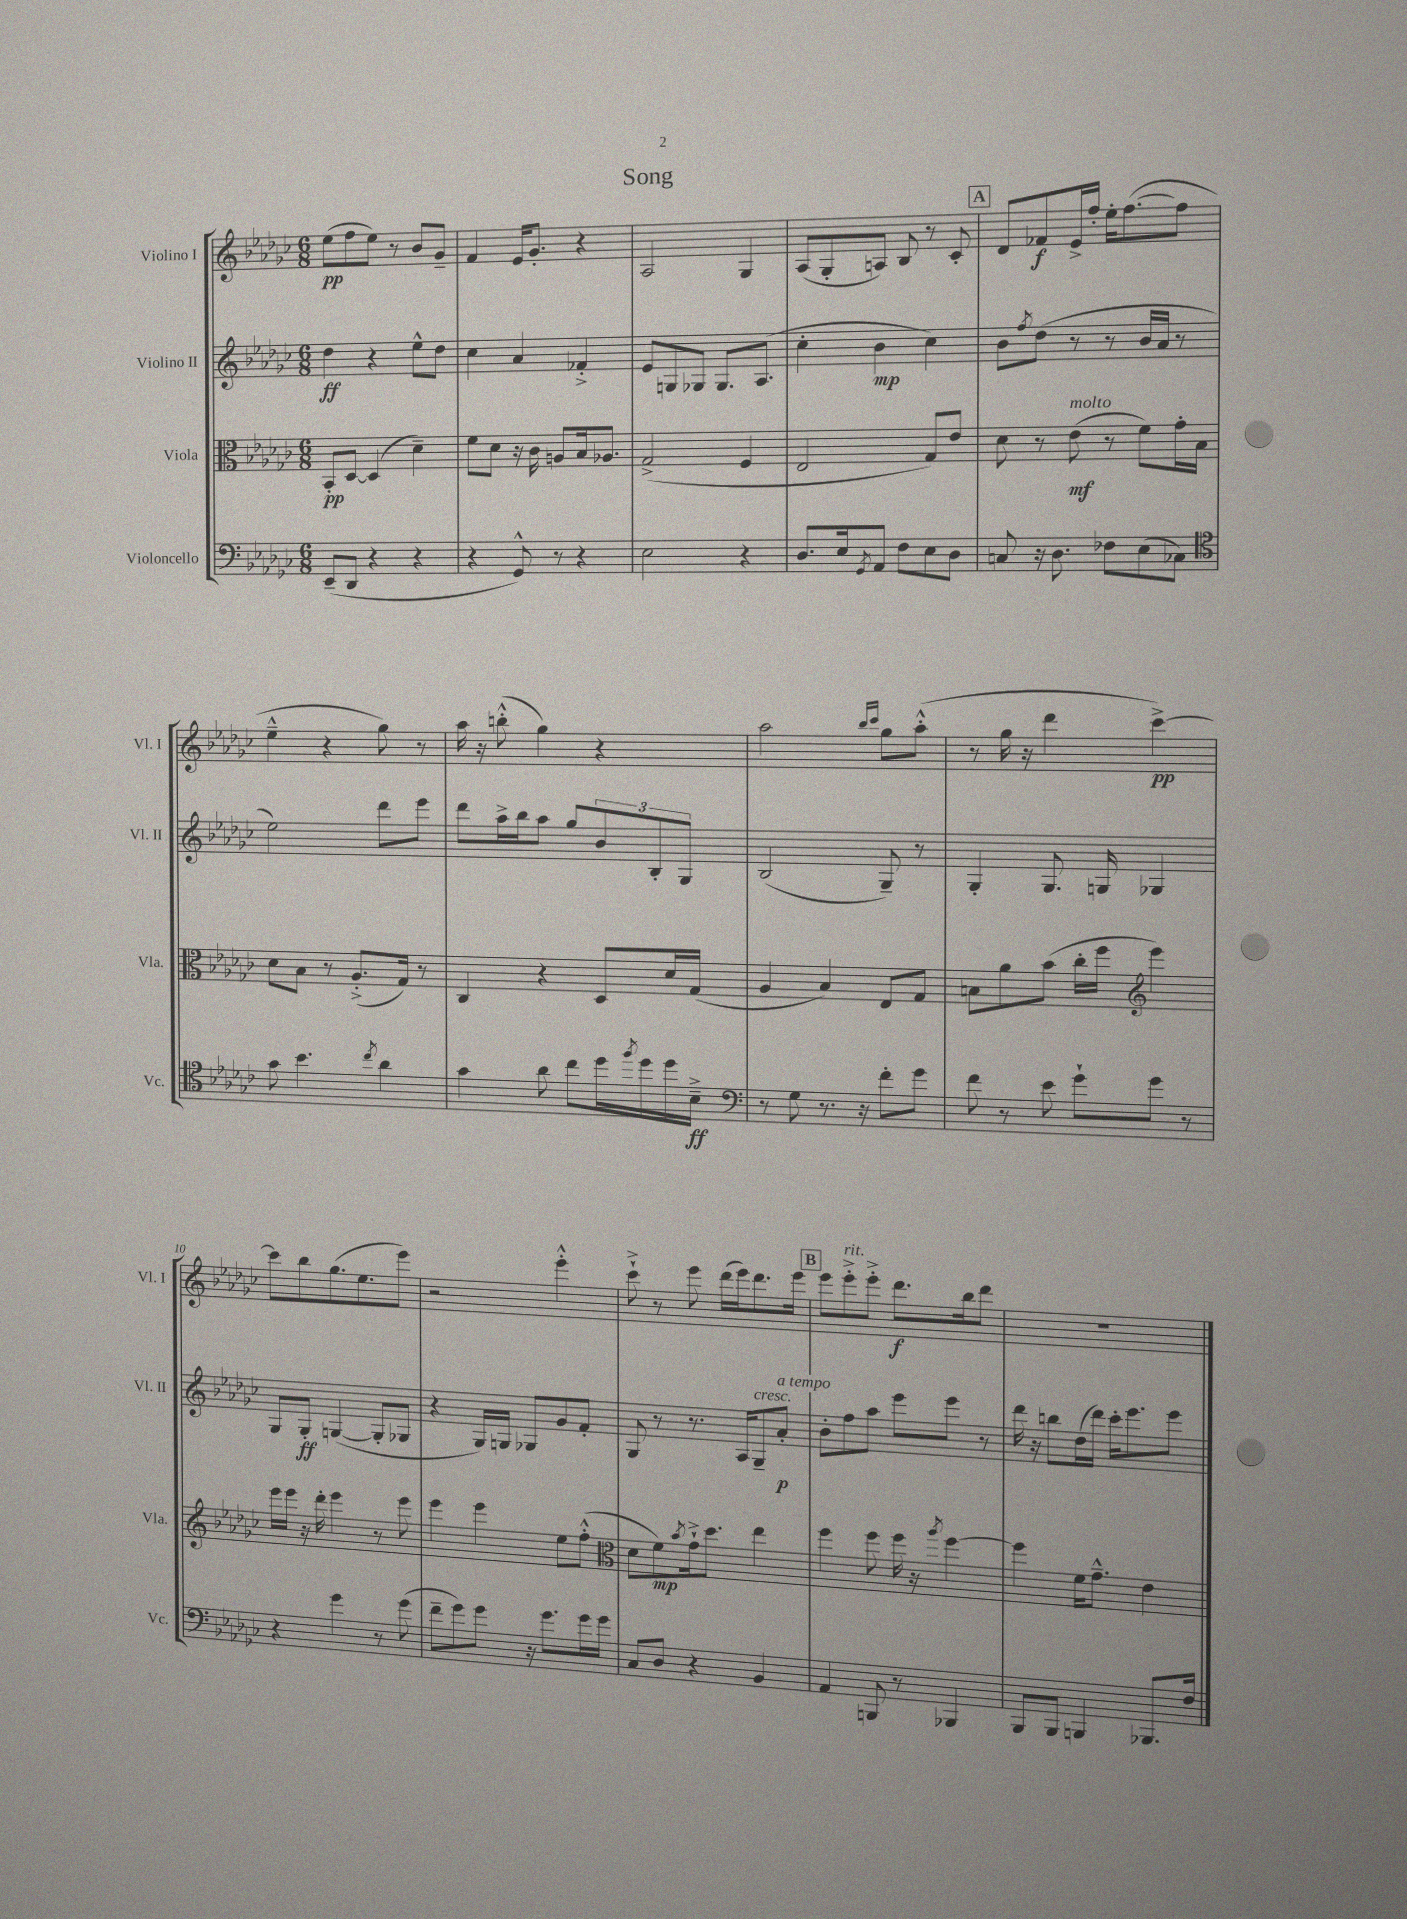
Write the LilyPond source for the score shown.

\header { title = "Song" }
<<
\new StaffGroup <<
\new Staff = "s0" \with { instrumentName = "Violino I" shortInstrumentName = "Vl. I" } {
    \clef treble \key ges \major \numericTimeSignature \time 6/8
    ees''8\pp( f''8 ees''8) r8 bes'8 ges'8-- |
    f'4 ees'16 ges'8.-. r4 |
    aes2 ges4 |
    aes8( ges8-. a8) bes8 r8 ces'8-. |
    \mark \markup { \box "A" } des'8 fes'8\f ees'16-> f''16-. ees''16-. f''8.~( f''8 |
    ees''4---^ r4 ges''8) r8 |
    aes''16 r16 b''8-.-^( ges''4) r4 |
    aes''2 \grace { bes''16 ces'''16 } ges''8 aes''8-.-^( |
    r8 ges''16 r16 des'''4 ces'''4~->\pp) |
    ces'''8 bes''8 ges''8.( ees''8. ees'''8) |
    r2 ees'''4-.-^ |
    ces'''8-!-> r8 ees'''8 des'''16( ees'''16) des'''8. ees'''16 |
    \mark \markup { \box "B" } ees'''8 ees'''8-.->^\markup { \italic "rit." } ees'''8-.-> des'''8.\f bes''16 des'''8 |
    R2. \bar "|." |
}
\new Staff = "s1" \with { instrumentName = "Violino II" shortInstrumentName = "Vl. II" } {
    \clef treble \key ges \major \numericTimeSignature \time 6/8
    des''4\ff r4 ees''8-^ des''8 |
    ces''4 aes'4 fes'4-.-> |
    ees'8 g8 ges8 ges8. aes8.( |
    ces''4-. bes'4\mp ces''4) |
    \mark \markup { \box "A" } bes'8 \acciaccatura { f''8 } des''8( r8 r8 bes'16 aes'16 r8 |
    ees''2) des'''8 ees'''8 |
    des'''8 aes''16-> bes''16 aes''8 ges''8 \tuplet 3/2 { bes'8 bes8-. ges8 } |
    bes2( ges8--) r8 |
    ges4-. ges8. g16 ges4 |
    ges8 ges8-.\ff g4~( g8-. ges8 |
    r4 ges16) g16 ges8 ges'8 f'8-. |
    ges8 r8 r8. aes16 ges8--^\markup { \italic "cresc." } aes'8-.\p^\markup { \italic "a tempo" } |
    \mark \markup { \box "B" } bes'8-. f''8 aes''8 ees'''8 ees'''8 r8 |
    des'''16 r16 b''8 des''16( des'''16) ces'''16-. ees'''8. ees'''8 \bar "|." |
}
\new Staff = "s2" \with { instrumentName = "Viola" shortInstrumentName = "Vla." } {
    \clef alto \key ges \major \numericTimeSignature \time 6/8
    bes,8-.\pp des8~ des4( des'4--) |
    f'8 des'8 r16 ces'16 a8 bes16 aes8. |
    ges2->( f4 |
    ees2 ges8) ees'8 |
    \mark \markup { \box "A" } des'8 r8 ees'8\mf^\markup { \italic "molto" }( r8 f'8) ges'16-. bes16 |
    des'8 bes8 r8 aes8.-.->( ges16) r8 |
    ces4 r4 des8 des'16 ges16( |
    aes4 bes4) ees8 ges8 |
    b8 aes'8 bes'8( ces''16-. f''16 \clef treble ees'''4) |
    ees'''16 ees'''16 r16 des'''16-. ees'''4 r8 ees'''8 |
    ees'''4 ees'''4 ees''8 f''8-.-^( |
    \clef alto des'8 f'8\mp) \acciaccatura { bes'8 } ges'16-!-> des''8. ees''4 |
    \mark \markup { \box "B" } f''4 f''8 f''16 r16 \acciaccatura { aes''8 } f''4~ |
    f''4 f'16 ges'8.---^ ees'4 \bar "|." |
}
\new Staff = "s3" \with { instrumentName = "Violoncello" shortInstrumentName = "Vc." } {
    \clef bass \key ges \major \numericTimeSignature \time 6/8
    ees,8--( des,8 r4 r4 |
    r4 ges,8-^) r8 r4 |
    ees2 r4 |
    des8. ees16 \acciaccatura { ges,8 } aes,8 f8 ees8 des8 |
    \mark \markup { \box "A" } c8 r16 des8. fes8 ees8( ces8) |
    \clef tenor ges'8 bes'4. \acciaccatura { ces''8 } aes'4 |
    ges'4 aes'8 ces''8 des''16 \acciaccatura { f''8 } des''16 des''16 bes16--->\ff |
    \clef bass r8 ges8 r8. r16 f'8-. ges'8 |
    f'8 r8 ees'8 ges'8-! ges'8 r8 |
    r4 ges'4 r8 ges'8( |
    f'8-- ges'8) ges'8 r16 ges'8. ges'16 ges'16 |
    ces8 des8 r4 bes,4 |
    \mark \markup { \box "B" } aes,4 b,,8 r8 bes,,4 |
    bes,,8 bes,,8 b,,4 bes,,8. f16 \bar "|." |
}
>>
>>
\layout { \context { \Score \override BarNumber.break-visibility = ##(#f #t #t) barNumberVisibility = #(every-nth-bar-number-visible 5) } }
